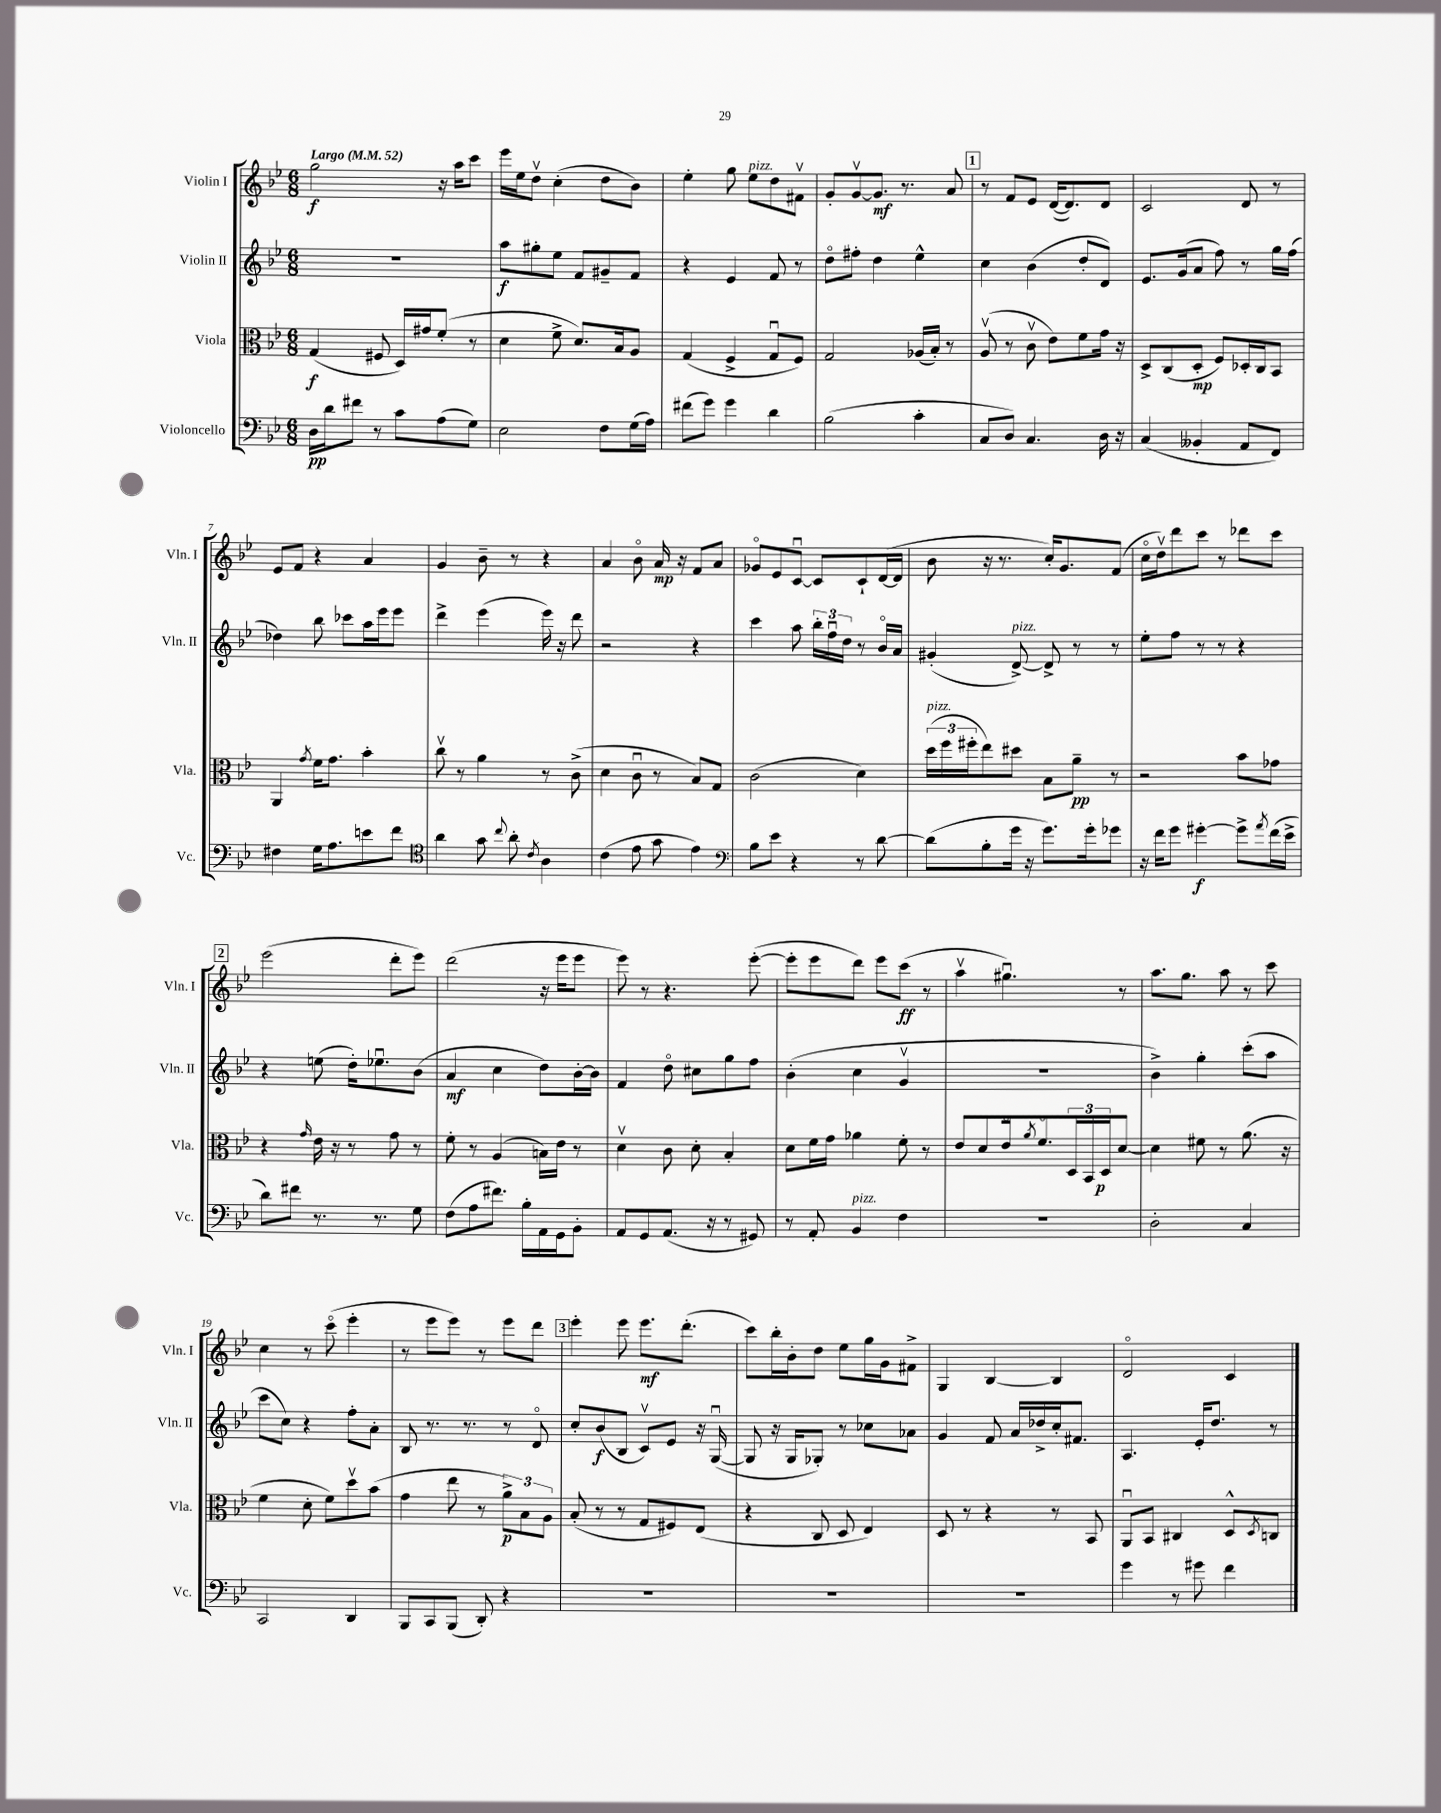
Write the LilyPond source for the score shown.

<<
\new StaffGroup <<
\new Staff = "s0" \with { instrumentName = "Violin I" shortInstrumentName = "Vln. I" } {
    \clef treble \key bes \major \numericTimeSignature \time 6/8 \tempo "Largo" 4 = 52
    g''2\f r16 a''16 c'''8 |
    ees'''16 ees''16 d''8\upbow c''4-.( d''8 bes'8) |
    ees''4-. g''8 ees''8^\markup { \italic "pizz." } d''8 fis'8\upbow |
    g'8-. g'8~\upbow g'8.\mf r8. a'8 |
    \mark \markup { \box "1" } r8 f'8 ees'8 d'16~( d'8.) d'8 |
    c'2 d'8 r8 |
    ees'8 f'8 r4 a'4 |
    g'4 bes'8-- r8 r4 |
    a'4 bes'8\flageolet a'16\mp r16 f'8 a'8 |
    ges'8\flageolet ees'8 c'8~\downbow c'8 c'8-! d'16~( d'16 |
    bes'8 r16 r8. c''16-.) g'8. f'8( |
    c''16\flageolet d''16\upbow) d'''8 c'''8 r8 des'''8 c'''8 |
    \mark \markup { \box "2" } ees'''2( d'''8-. ees'''8) |
    d'''2( r16 ees'''16 ees'''8 |
    ees'''8) r8 r4. ees'''8~-.( |
    ees'''8-. ees'''8 d'''8) ees'''8 c'''8\ff( r8 |
    a''4\upbow gis''4.\downbow) r8 |
    a''8. g''8. a''8 r8 c'''8 |
    c''4 r8 c'''8\flageolet( ees'''4-. |
    r8 ees'''8 ees'''8) r8 ees'''8 d'''8 |
    \mark \markup { \box "3" } ees'''4-. ees'''8 ees'''8.\mf d'''8.-.( |
    c'''8) bes''16-. bes'16-. d''8 ees''8 g''16 g'16 fis'8-> |
    g4 bes4~ bes4 |
    d'2\flageolet c'4 \bar "|." |
}
\new Staff = "s1" \with { instrumentName = "Violin II" shortInstrumentName = "Vln. II" } {
    \clef treble \key bes \major \numericTimeSignature \time 6/8
    R2. |
    a''8\f gis''8-. ees''8 f'8 gis'8-- f'8 |
    r4 ees'4 f'8 r8 |
    d''8\flageolet fis''8-. d''4 ees''4-^ |
    \mark \markup { \box "1" } c''4 bes'4( d''8-. d'8) |
    ees'8. g'16( a'8 f''8) r8 g''16 f''16( |
    des''4) bes''8 ces'''8 a''16 ees'''16 ees'''8 |
    d'''4-> ees'''4( ees'''16) r16 d'''8 |
    r2 r4 |
    c'''4 a''8 \tuplet 3/2 { bes''16-. f''16\downbow d''16 } r8 bes'16\flageolet a'16 |
    gis'4-.( d'8~->^\markup { \italic "pizz." }) d'8-> r8 r8 |
    ees''8-. f''8 r8 r8 r4 |
    \mark \markup { \box "2" } r4 e''8( d''16-.) ees''8.\downbow bes'8( |
    a'4\mf c''4 d''8) bes'16~-. bes'16 |
    f'4 d''8\flageolet cis''8 g''8 f''8 |
    bes'4-.( c''4 g'4\upbow |
    R2. |
    bes'4->) g''4-. c'''8-.( a''8 |
    c'''8 c''8) r4 f''8-. a'8-. |
    bes8 r8. r8. r8 d'8\flageolet |
    \mark \markup { \box "3" } c''8-. bes'8\f( bes8 c'8\upbow) ees'8 r16 g16~\downbow( |
    g8 r16 g16 ges8-.) r8 ces''8 aes'8 |
    g'4 f'8 a'16 des''16-> c''16-. fis'8. |
    a4. ees'16-. d''8. r8 \bar "|." |
}
\new Staff = "s2" \with { instrumentName = "Viola" shortInstrumentName = "Vla." } {
    \clef alto \key bes \major \numericTimeSignature \time 6/8
    g4\f( fis8 d16) gis'16 f'8-.( r8 |
    d'4 f'8-> d'8.) bes16 a8 |
    g4( f4-> g8\downbow f8) |
    g2 aes16( bes16-.) r8 |
    \mark \markup { \box "1" } a8\upbow( r8 c'8\upbow ees'8) f'8 g'16 r16 |
    d8-> c8( d8-.\mp f8) des16-. c16 bes,8 |
    a,4 \acciaccatura { g'8 } f'16 g'8. bes'4-. |
    c''8\upbow r8 a'4 r8 c'8->( |
    d'4 c'8\downbow r8 bes8) g8 |
    c'2( d'4) |
    \tuplet 3/2 { d''16^\markup { \italic "pizz." }( f''16 fis''16-. } ees''8) dis''8 bes8 a'8--\pp r8 |
    r2 bes'8 ges'8 |
    \mark \markup { \box "2" } r4 \grace { g'16 } ees'16 r16 r8 g'8 r8 |
    f'8-. r8 a4( b16) ees'16 r8 |
    d'4\upbow c'8 d'8-. bes4-. |
    d'8 f'16 g'16 aes'4 f'8-. r8 |
    ees'8 d'8 ees'16\flageolet \acciaccatura { a'8 } f'8.\flageolet \tuplet 3/2 { d16 bes,16 d16\p } d'8~ |
    d'4 fis'8 r8 a'8.( r16 |
    f'4 d'8-. f'8) d''8\upbow bes'8( |
    g'4 ees''8 r8 \tuplet 3/2 { a'8->\p) bes8 a8 } |
    \mark \markup { \box "3" } bes8-.( r8 r8 g8 fis8) ees8( |
    r4 c8 d8 ees4) |
    d8 r8 r4 r8 bes,8 |
    a,8\downbow bes,8 cis4 d8-^ \acciaccatura { d8 } c8 \bar "|." |
}
\new Staff = "s3" \with { instrumentName = "Violoncello" shortInstrumentName = "Vc." } {
    \clef bass \key bes \major \numericTimeSignature \time 6/8
    d16\pp d'16 fis'8 r8 c'8 a8( g8) |
    ees2 f8 g16( a16) |
    fis'8( g'8) g'4 d'4 |
    bes2( c'4-. |
    \mark \markup { \box "1" } c8 d8) c4. d16 r16 |
    c4( beses,4-. a,8 f,8) |
    fis4 g16 a8. e'8 f'8 |
    \clef tenor a'4 g'8 \appoggiatura { c''8 } a'8-. \acciaccatura { c'8 } a4 |
    c'4( ees'8 g'8 ees'4) |
    \clef bass bes8 ees'8 r4 r8 d'8~ |
    d'8( bes8-. g'16 r16 g'8.) g'16-. ges'8 |
    r16 f'16 g'8 gis'4~-.\f gis'8-> \acciaccatura { a'8 } f'16( ees'16-> |
    \mark \markup { \box "2" } d'8) fis'8 r8. r8. g8 |
    f8( a8 fis'8.) bes16-. a,16 g,16 bes,8-. |
    a,8 g,8 a,8.( r16 r8 gis,8) |
    r8 a,8-. bes,4^\markup { \italic "pizz." } f4 |
    R2. |
    d2-. c4 |
    c,2 d,4 |
    bes,,8 c,8 bes,,8( d,8-.) r4 |
    \mark \markup { \box "3" } R2. |
    R2. |
    R2. |
    g'4 r8 gis'8 f'4 \bar "|." |
}
>>
>>
